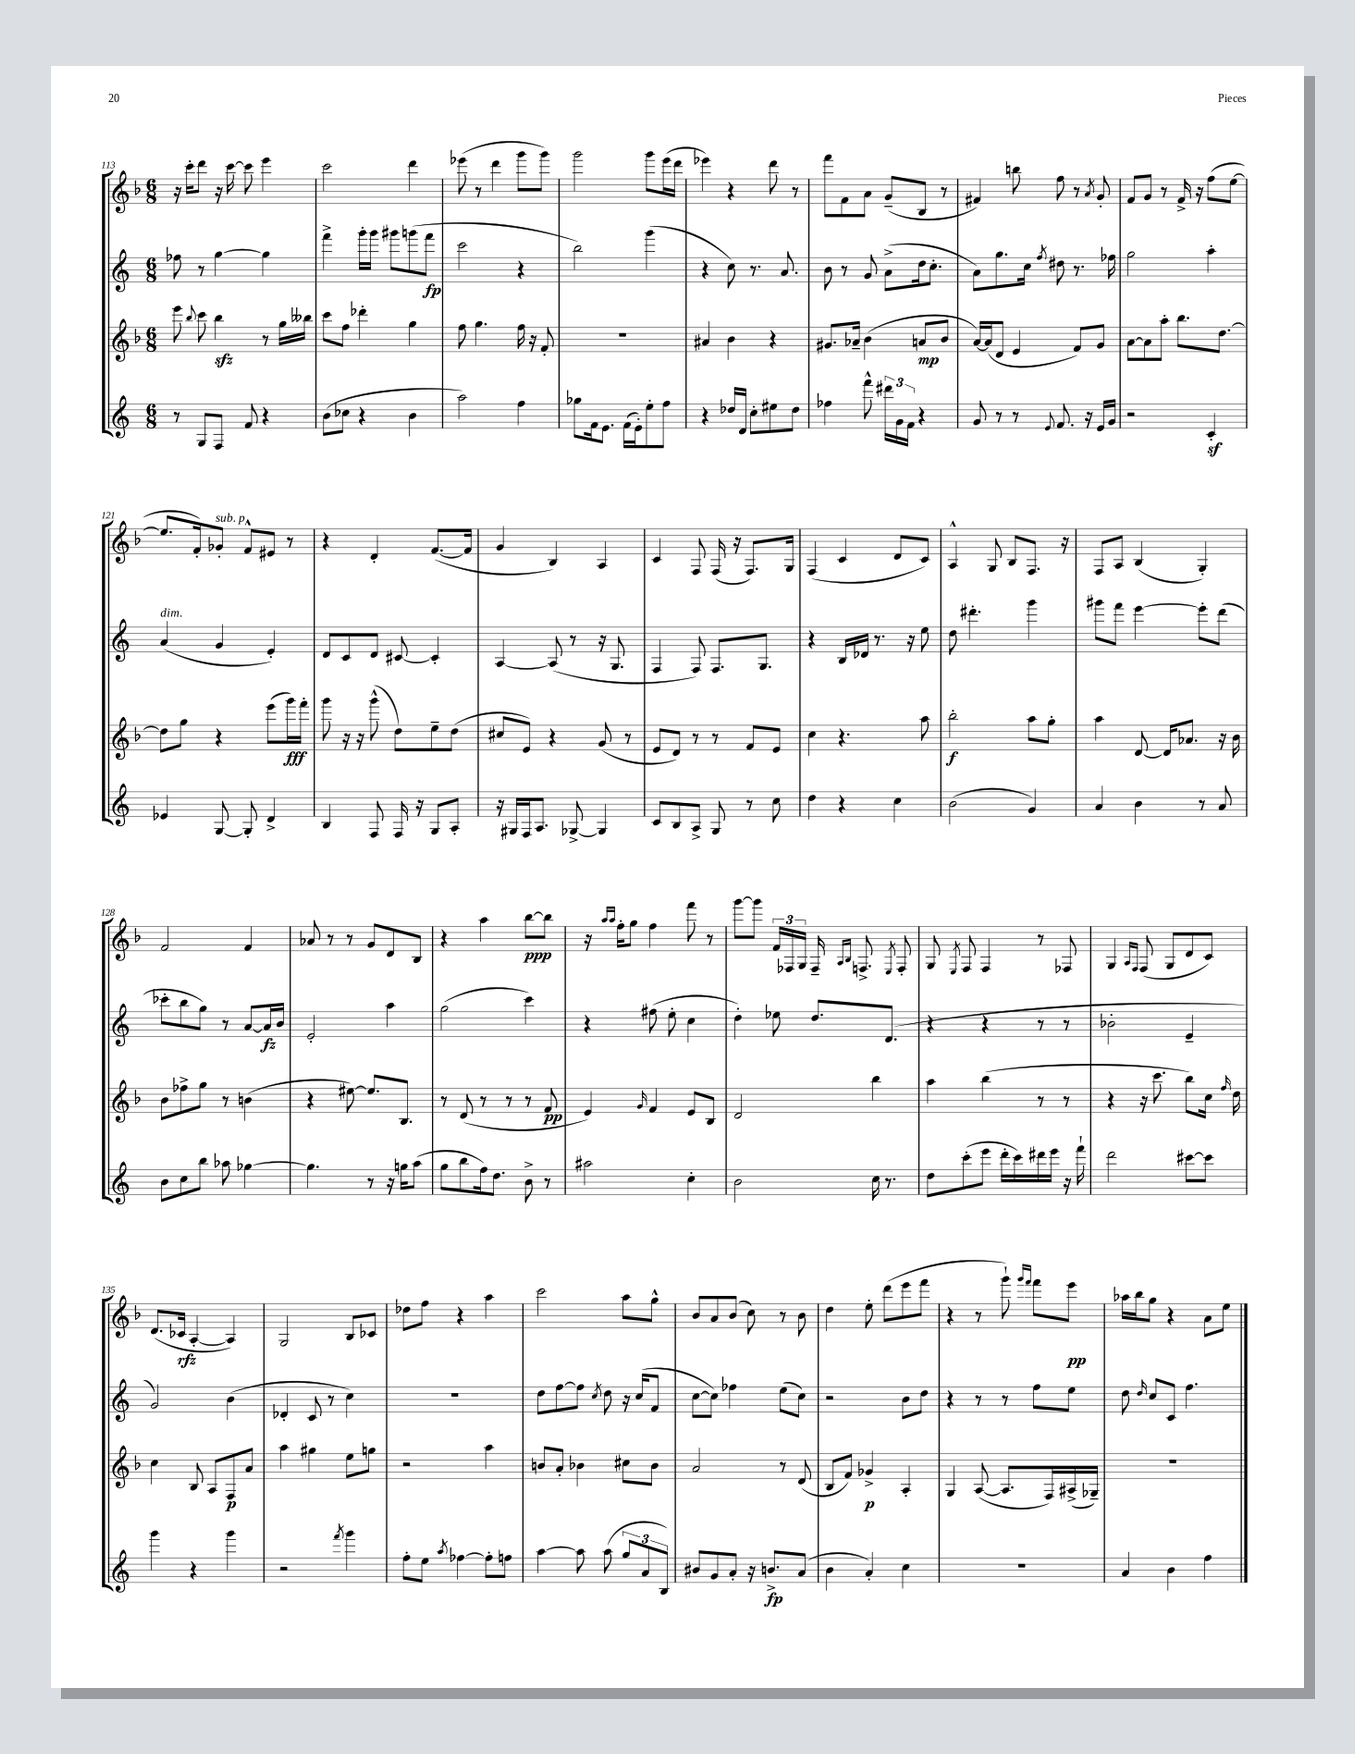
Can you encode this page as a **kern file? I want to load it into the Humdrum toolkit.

**kern	**kern	**kern	**kern
*staff4	*staff3	*staff2	*staff1
*clefG2	*clefG2	*clefG2	*clefG2
*k[]	*k[b-]	*k[]	*k[b-]
*M6/8	*M6/8	*M6/8	*M6/8
8r	8eee\	8ff-\	16r
.	.	.	16ccc'\LK
.	8qqbb-/	.	.
8G/L	8ccc\	8r	8ddd\J
8F/J	4bb-\	[4gg\	16r
.	.	.	[16ccc\
8f/	.	.	8ccc\]
4r	8r	4gg\]	4eee\
.	16gg\LL	.	.
.	16bb--\JJ	.	.
=	=	=	=
(8b\L	8ccc\L	4fff^\	2ccc\
8cc-\J	8ff\J	.	.
4r	4ddd-'\	16ggg'\LL	.
.	.	16ggg\JJ	.
.	.	8ggg#\L	.
4b\	4gg\	(8ggg\	4ddd\
.	.	8fff\J	.
=	=	=	=
2aa\)	8ff\	2ccc\	(8eee-\
.	4.gg\	.	8r
.	.	.	4ddd\
4ff\	16ff\	4r	8ggg\L
.	16r	.	.
.	8f'/	.	8ggg\J)
=	=	=	=
8gg-\L	2.r	2bb\)	2ggg\
16f\k	.	.	.
8.e\J	.	.	.
(16f\LL	.	.	.
16e'\J)	.	.	.
8ee'\	.	(4ggg\	8ggg\L
8ff\J	.	.	(16eee\L
.	.	.	16ddd\JJ
=	=	=	=
4r	4a#/	4r	4eee-\)
16dd-/LL	4b-\	8cc\)	4r
16d/JJ	.	.	.
8cc'\L	.	8.r	.
8ee#\	4r	.	8ddd\
.	.	8.a/	.
8dd-\J	.	.	8r
=	=	=	=
4ff-\	8.g#/L	8b\	8fff\L
.	.	8r	8f\
.	16a-~/Jk	.	.
8fff^^\	(4b-\	8g/	8a\J
24ddd#\LL	.	(8a^\L	(8g~/L
24g\	.	.	.
24f\JJ	.	.	.
4r	8a/L	16dd\k	8B-/J
.	.	8.cc'\J	.
.	8b-/J	.	8r
=	=	=	=
8g/	[16a/LL)	8a\L)	4f#/)
.	(16a/]J	.	.
8r	8d/J	8.gg\	.
8r	4e/	.	8bb\
.	.	16cc\Jk	.
8qqe/	.	8qff/	.
8.f/	.	8dd#\	8ff\
.	8f/L)	8.r	8r
16r	.	.	.
.	.	.	8qa/
16e/LL	8g/J	.	8g'/
16g/JJ	.	16ff-\	.
=	=	=	=
2r	[8a\L	2gg\	8f/L
.	8a\]	.	8g/J
.	8aa'\J	.	8r
.	8.bb-\L	.	16f^/
.	.	.	16r
4c'/	.	4aa'\	(8ff\L
.	[8.dd\J	.	.
.	.	.	[8ee\J
=	=	=	=
4e-/	8dd\]L	(4a/	8.ee/]L
.	8gg\J	.	.
.	.	.	16f'/k)
[8G/	4r	4g/	8g-'/J
8G'/]	.	.	8f^^/L
4d^/	(8eee\L	4e'/)	8e#/J
.	16ggg\L)	.	8r
.	16fff'\JJ	.	.
=	=	=	=
4B/	8ggg\	8d/L	4r
.	16r	8c/	.
.	16r	.	.
8F/	(8ggg^^\	8d/J	4d'/
16F/	8dd\L)	[8c#/	.
16r	.	.	.
8G/L	8ee~\	4c#'/]	([8.f/L
8A'/J	(8dd\J	.	.
.	.	.	16f/]Jk
=	=	=	=
16r	8cc#/L	[4A/	4g/
16G#/LL	.	.	.
16F/J	8e/J)	.	.
8.A/J	.	.	.
.	4r	(8A/]	4B-/)
[8G-^/	.	8r	.
4G-/]	(8g/	16r	4A/
.	.	8.G/	.
.	8r	.	.
=	=	=	=
8c/L	8e/L	4F/	4c/
8B/	8d/J)	.	.
8A^/J	8r	8F/)	8F/
8G/	8r	8.F/L	(16F/
.	.	.	16r
8r	8f/L	.	8.F/L)
.	.	8.G/J	.
8cc\	8e/J	.	.
.	.	.	16G/Jk
=	=	=	=
4dd\	4cc\	4r	(4F/
4r	4.r	16B/LL	4c/
.	.	16d-/JJ	.
.	.	8.r	.
4cc\	.	.	8d/L
.	.	16r	.
.	8aa\	8ee\	8c/J)
=	=	=	=
(2b\	2bb-'\	8dd\	4A^^/
.	.	4.ddd#'\	.
.	.	.	8G/
.	.	.	8B-/L
4g/)	8aa\L	4ggg\	8.F/J
.	8gg'\J	.	.
.	.	.	16r
=	=	=	=
4a/	4aa\	8ggg#\L	8F/L
.	.	8fff\J	8A/J
4b\	[8d/	[4eee\	(4B-/
.	16d/]LK	.	.
.	8.a-/J	.	.
8r	.	8eee'\]L	4G'/)
8a/	16r	(8ddd\J	.
.	16b-\	.	.
=	=	=	=
8b\L	8b-\L	8ccc-'\L	2f/
8cc\	8ff-^\	8bb\	.
8bb\J	8gg\J	8gg\J)	.
8aa-\	8r	8r	.
[4gg-\	(4b\	[8a/L	4f/
.	.	16a/]L	.
.	.	16b/JJ	.
=	=	=	=
4.gg-\]	4r	2e'/	8a-/
.	.	.	8r
.	[8ee#\)	.	8r
8r	8.ee#/]L	.	8g/L
16r	.	4aa\	8d/
16gg\LK	8.B-/J	.	.
(8aa\J	.	.	8B-/J
=	=	=	=
8gg\L	8r	(2gg\	4r
8bb\	(8d/	.	.
16ff\k)	8r	.	4aa\
8.dd\J	.	.	.
.	8r	.	.
8b^\	8r	4ccc\)	[8bb-\L
8r	8f/	.	8bb-\]J
=	=	=	=
2aa#\	4e/)	4r	16r
.	.	.	16qqaa/LL
.	.	.	16qqaa/JJ
.	.	.	16ff'\LK
.	.	.	8gg\J
.	16qqg/	.	.
.	4f/	(8ff#\	4ff\
.	.	8ee'\	.
4cc'\	8e/L	4cc\	8fff\
.	8B-/J	.	8r
=	=	=	=
2b\	2d/	4dd'\)	[8ggg\L
.	.	.	8ggg\]J
.	.	8ee-\	24f/LL
.	.	.	24F-/
.	.	.	24G/JJ
.	.	8.dd/L	16F-~/
.	.	.	16qqA/LL
.	.	.	16qqB-/JJ
.	.	.	8.F^/
16cc\	4bb-\	.	.
8.r	.	(8.d/J	.
.	.	.	8qE/
.	.	.	8F'/
=	=	=	=
8dd\L	4aa\	4r	8G/
.	.	.	8qE/
(8ccc'\	.	.	8F/
8eee\J	(4bb-\	4r	4F/
16ddd'\LL	.	.	.
16ccc\)	.	.	.
16ddd#\	8r	8r	8r
16eee\JJ	.	.	.
16r	8r	8r	8F-/
16fff`\	.	.	.
=	=	=	=
2ddd\	4r	2b-'\	4G/
.	.	.	16qqA/LL
.	.	.	16qqF/JJ
.	16r	.	(8F/
.	8.ccc\	.	.
.	.	.	8G/L
[8ccc#\L	8bb-\L)	4e~/	8d/
8ccc#\]J	16cc\Jk	.	8c/J)
.	16qqff/	.	.
.	16dd\	.	.
=	=	=	=
4ggg\	4cc\	2g/)	(8.d/L
.	.	.	16c-/Jk
4r	8B-/	.	[4A'/
.	8A/L	.	.
4ggg\	8F/	(4b\	4A/])
.	8a/J	.	.
=	=	=	=
2r	4aa\	4d-'/	2G/
.	4gg#\	8c/	.
.	.	8r	.
8qfff/	.	.	.
4ggg\	8ee\L	4cc\)	8B-/L
.	8gg\J	.	8c-/J
=	=	=	=
8ff'\L	2r	2.r	8dd-\L
8ee\J	.	.	8ff\J
8qaa/	.	.	.
[4ff-\	.	.	4r
8ff-'\]L	4aa\	.	4aa\
8ff\J	.	.	.
=	=	=	=
[4aa\	8b/L	8dd\L	2ccc\
.	8a'/J	[8ff\	.
8aa\]	4b-\	8ff\]J	.
.	.	8qcc/	.
(8aa\	.	8dd\	.
12gg/L	8cc#\L	16r	8aa\L
.	.	(16cc/LK	.
12a/	.	.	.
.	8b-\J	8f/J	8gg^^\J
12B/J)	.	.	.
=	=	=	=
8b#/L	2a/	[8cc\L	8b-/L
8g/	.	8cc\]J)	8a/
8a'/J	.	4ff-\	(8b-/J
16r	.	.	8cc\)
8.b^/L	.	.	.
.	8r	(8ee\L	8r
(8a/J	(8d/	8cc\J)	8b-\
=	=	=	=
4b\	8B-/L	2r	4dd\
.	8f/J)	.	.
4a'/)	4g-^/	.	8ee'\
.	.	.	(8ddd\L
4cc\	4A'/	8b\L	8eee\
.	.	8dd\J	8fff\J
=	=	=	=
2.r	4G/	4r	4r
.	([8A/	8r	8r
.	8.A/]L	8r	8ggg`\)
.	.	.	16qqggg/LL
.	.	.	16qqfff/JJ
.	.	8ff\L	8fff\L
.	16F/L)	.	.
.	(16A#^/	8ee\J	8eee\J
.	16G-~/JJ)	.	.
=	=	=	=
4a/	2.r	8dd\	16aa-\LL
.	.	.	16bb-\J
.	.	16qqdd/	.
.	.	8cc/L	8gg\J
4b\	.	8c/J	4r
.	.	4.ff\	.
4ff\	.	.	8a\L
.	.	.	8ee\J
==	==	==	==
*-	*-	*-	*-
